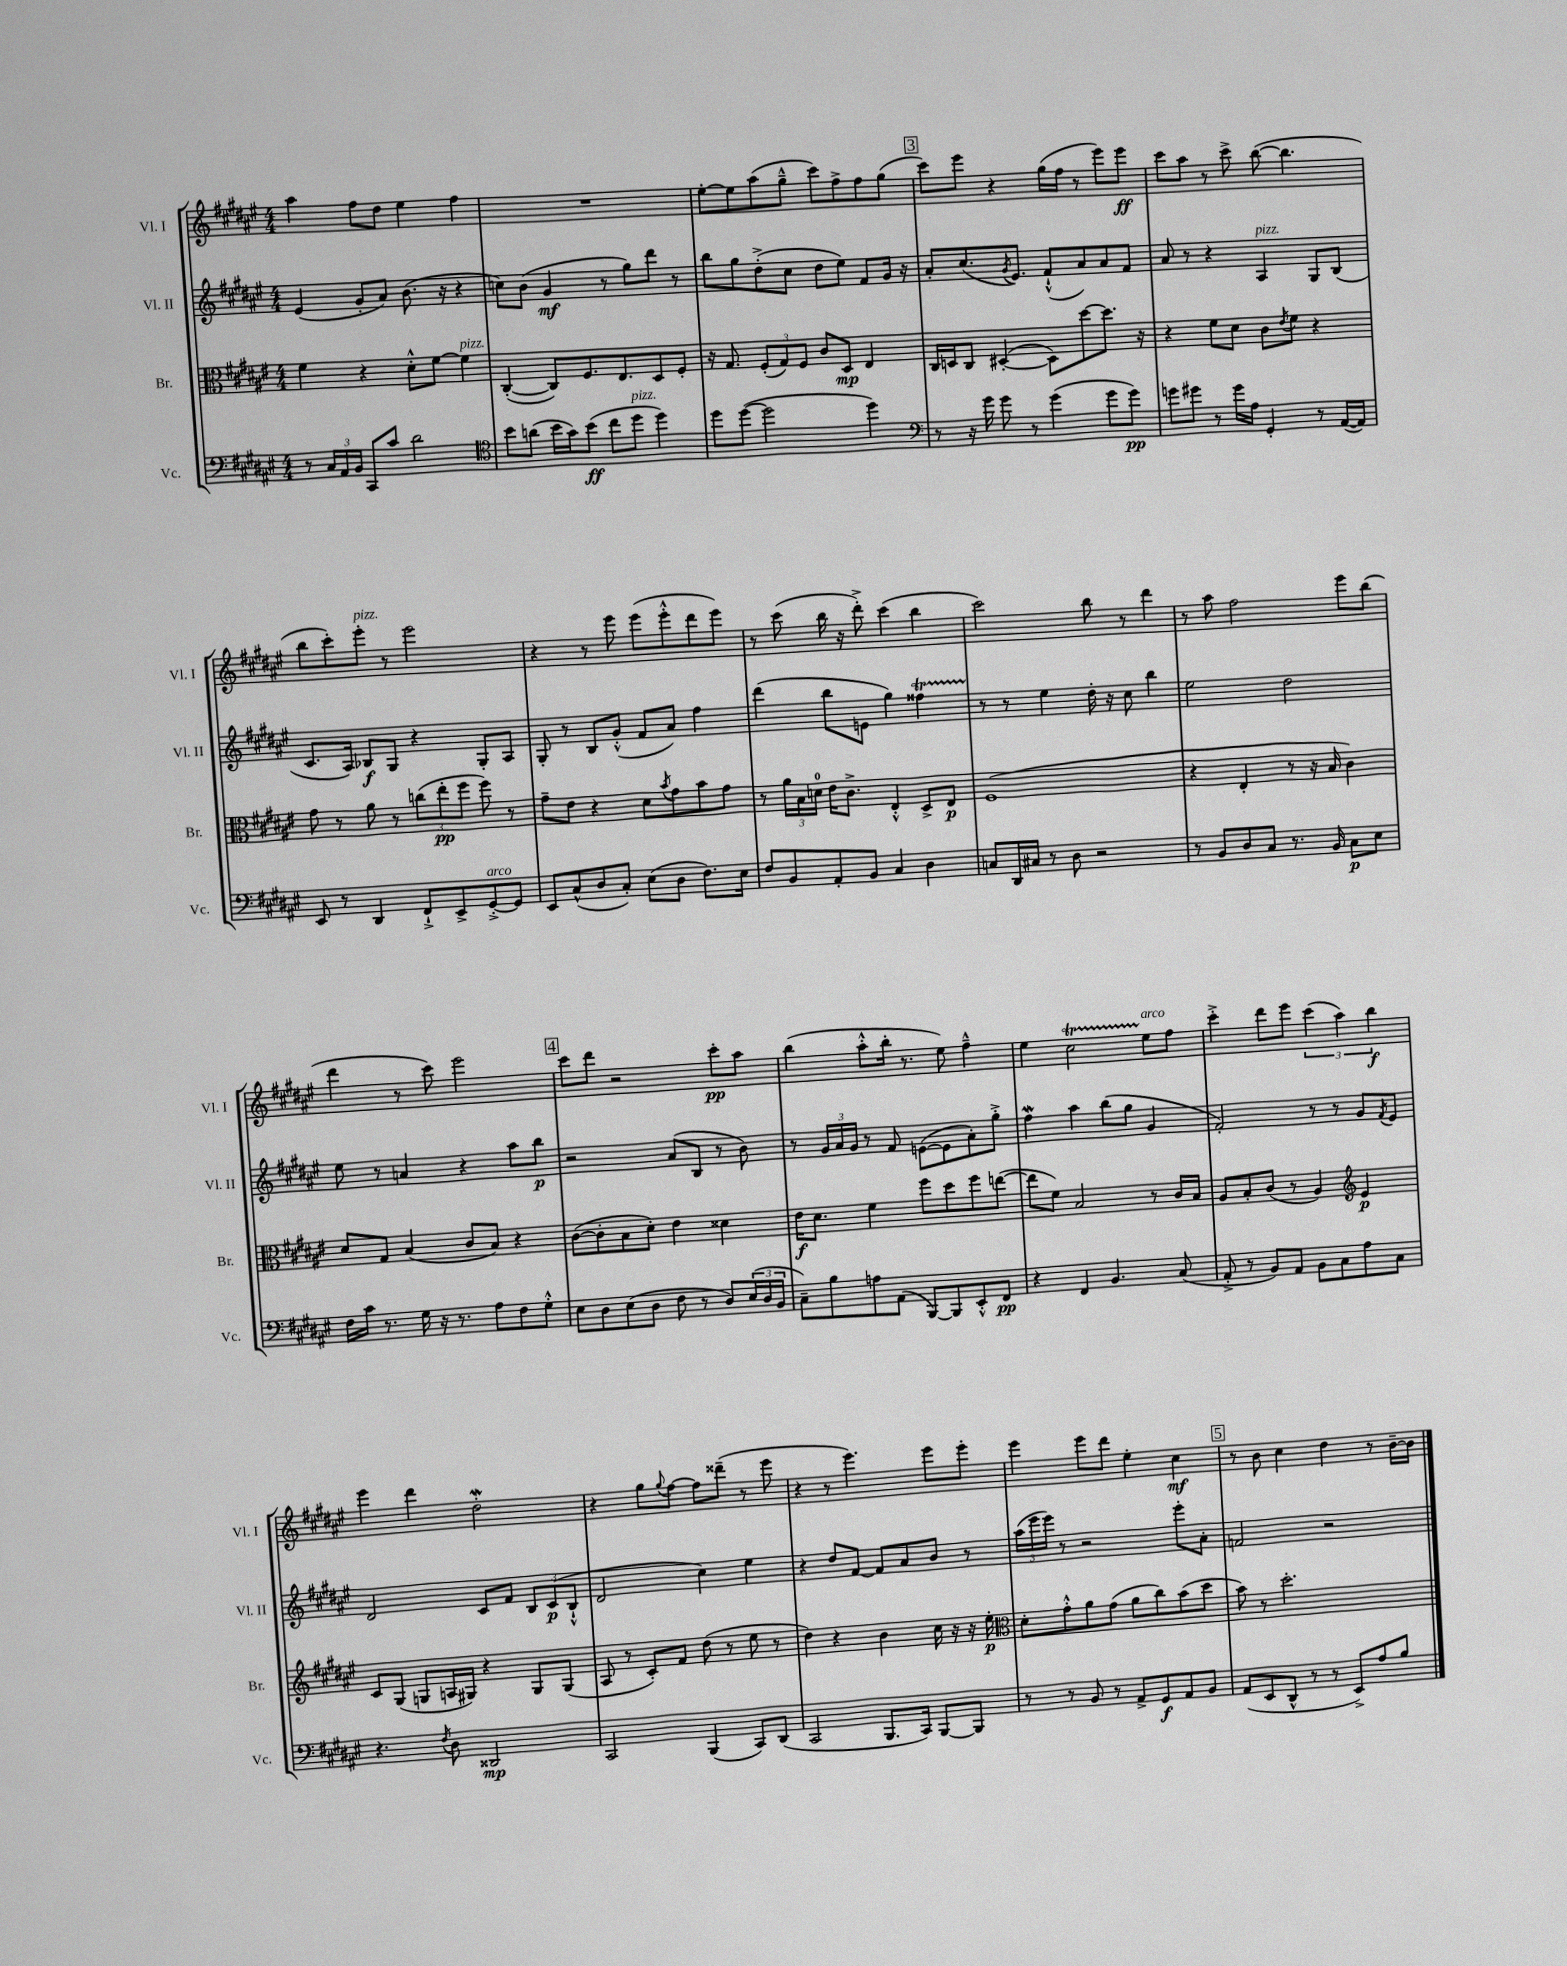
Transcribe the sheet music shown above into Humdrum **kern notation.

**kern	**kern	**kern	**kern
*staff4	*staff3	*staff2	*staff1
*clefF4	*clefC3	*clefG2	*clefG2
*k[f#c#g#d#a#e#]	*k[f#c#g#d#a#e#]	*k[f#c#g#d#a#e#]	*k[f#c#g#d#a#e#]
*M4/4	*M4/4	*M4/4	*M4/4
8r	4f#\	(4e#/	4aa#\
24C#/LL	.	.	.
24AA#/	.	.	.
24BB/JJ	.	.	.
8CC#/L	4r	8g#'/L	8ff#\L
8c#/J	.	8a#/J)	8dd#\J
2d#\	8d#'^^\L	(8.b\	4ee#\
.	[8f#\J	.	.
.	.	16r	.
.	4f#\]	4r	4ff#\
=	=	=	=
*clefC4	*	*	*
8b\L	([4C#'/	8cc\L)	1r
(8a\J	.	(8b\J	.
16b\LL	8C#/]L)	4g#/	.
16g#\J)	.	.	.
(8b\J	8.F#/	.	.
8cc#\L	.	8r	.
.	8.E#/	.	.
8dd#\J	.	8gg#\L)	.
4dd#\)	8D#/	8ddd#\J	.
.	8F#'/J	8r	.
=	=	=	=
8dd#\L	16r	8bb\L	[8ee#'\L
.	8.G#/	.	.
([8dd#\J	.	8gg#\	8ee#\]
2dd#\]	(12F#'/L	(8dd#'^\	(8aa#\
.	12G#/)	.	.
.	.	8cc#\J	8gg#~^^\J
.	12F#/J	.	.
.	8c#/L	8dd#\L	8ccc#\L)
.	8D#/J	8ee#\J)	8ff#^\
4dd#\)	4E#/	8f#/L	8ff#\
.	.	16g#/Jk	(8gg#\J
.	.	16r	.
=	=	=	=
*clefF4	*	*	*
8r	16C#/LL	8a#'/L	8ccc#\L)
.	16D/J	.	.
16r	8C#/J	(8.cc#/	8eee#\J
16g#\	.	.	.
8g#\	([4D#'/	.	4r
.	.	8qg#/	.
.	.	8.e#/J)	.
8r	.	.	.
(4g#\	8D#\]L)	(8f#`^^/L	(16gg#\LL
.	.	.	16ff#\JJ
.	[8dd#\	8a#/)	8r
8g#\L	8.dd#\]J	8a#/	8eee#\L)
8g#\J)	.	8f#/J	8eee#\J
.	16r	.	.
=	=	=	=
8g\L	4r	8a#/	8ccc#\L
8g#\J	.	8r	8aa#\J
8r	8f#\L	4r	8r
16g#\LL	8d#\J	.	8ccc#^\
16A#\JJ	.	.	.
4GG#'/	8c#\L	4A#/	([8bb\
.	8qe#/	.	.
.	8f#\J	.	4.bb\]
8r	4r	8G#/L	.
([16AA#/LL	.	(8B/J	.
16AA#/]JJ)	.	.	.
=	=	=	=
8EE#/	8g#\	8.c#/L	8bb\L
8r	8r	.	8ccc#'\)
.	.	16A#/Jk)	.
4DD#/	8a#\	8B-/L	8eee#'\J
.	8r	8G#/J	8r
8FF#`^/L	(12cc\L	4r	2eee#\
.	12ee#'\	.	.
8EE#^/	.	.	.
.	12ff#\J	.	.
[8GG#'^/	8ff#\)	8G#'/L	.
8GG#/]J	8r	8A#/J	.
=	=	=	=
8EE#/L	8g#~\L	8G#'/	4r
(8C#^^/	8e#\J	8r	.
8D#/	4r	8B/L	8r
8C#'/J)	.	(8g#'^^/J	8eee#\
(8E#\L	8d#\L	8f#/L	(8eee#\L
.	8qb/	.	.
8D#\J	8g#\	8a#/J)	8eee#'^^\
8.F#\L)	8b\	4ff#\	8ddd#\
.	8g#\J	.	8eee#\J)
16E#\Jk	.	.	.
=	=	=	=
8F#/L	8r	(4ddd#\	8r
8BB/	24a#\LL	.	(8ccc#\
.	24B\	.	.
.	24d\JJ	.	.
8AA#'/	16e#\LK	8bb\L	16bb\
.	8.c#^\J	.	16r
8BB/J	.	8e\J	8ddd#'^\)
4C#/	4E#'^^/	4gg#\)	(4ccc#\
4D#\	8D#^/L	4ff##\	4bb\
.	8E#/J	.	.
=	=	=	=
8C/L	(1F#	8r	2ccc#\)
16DD#/L	.	8r	.
16C#/JJ	.	.	.
8r	.	4ee#\	.
8D#\	.	.	.
2r	.	16dd#'\	8bb\
.	.	16r	.
.	.	8cc#\	8r
.	.	4bb\	4ddd#\
=	=	=	=
8r	4r	2ee#\	8r
8BB/L	.	.	8aa#\
8D#/	4E#'/	.	2ff#\
8C#/J	.	.	.
8.r	8r	2dd#\	.
.	16r	.	.
16BB/	16B/	.	.
8C#\L	4c#\)	.	8eee#\L
8E#\J	.	.	(8bb\J
=	=	=	=
16F#\LL	8d#/L	8ee#\	4ddd#\
16c#\JJ	.	.	.
8.r	8G#/J	8r	.
.	(4B/	4a/	8r
16G#\	.	.	.
16r	.	.	8ccc#\)
8.r	.	.	.
.	8c#/L	4r	2eee#\
8A#\L	8B/J)	.	.
8F#\	4r	8aa#\L	.
8G#'^^\J	.	8bb\J	.
=	=	=	=
8E#\L	([8c#\L	2r	8ccc#\L
8D#\	8c#'\]	.	8ddd#\J
(8E#\	8B\	.	2r
8D#\J	8d#'\J)	.	.
8F#\	4e#\	(8a#/L	.
8r	.	8B/J	.
8D#/L)	4d##\	8r	8ccc#'\L
(24E#/L	.	8b\)	8aa#\J
24D#/	.	.	.
24BB/JJ	.	.	.
=	=	=	=
8C#~\L)	16e#\LK	8r	(4bb\
.	8.d#\J	.	.
8B\	.	24g#/LL	.
.	.	24a#/	.
.	.	24g#/JJ	.
8A\	4f#\	8r	8aa#'^^\L
(8AA#\J	.	8f#/	16bb'\Jk
.	.	.	8.r
[8BBB/L)	8ff#\L	([8e\L	.
8BBB/]	8dd#\	8e\]	8ee#\)
8EE#'^^/	8ff#\	8a#'\)	4ff#~^^\
8FF#/J	([8ee\J	8gg#'^\J	.
=	=	=	=
4r	8ee\]L	4ff#\	4ee#\
.	8f#\J)	.	.
4FF#/	2B/	4aa#\	2cc#\
4.BB/	.	(8bb\L	.
.	.	8gg#\J	.
.	8r	4g#/	8ee#\L
(8C#/	16c#/LL	.	8ff#\J
.	16B/JJ	.	.
=	=	=	=
8AA#'^/	8A#/L	2f#'/)	4ccc#'^\
8r	8B'/	.	.
8BB/L)	(8c#/J	.	8ddd#\L
8AA#/J	8r	.	8eee#\J
8BB\L	4A#/)	8r	(6ccc#\
8C#\	.	8r	.
.	.	.	6aa#\)
*	*clefG2	*	*
8A#\	4e#/	8g#/L	.
.	.	.	6bb\
.	.	8qf#/	.
8C#\J	.	8e#/J	.
=	=	=	=
4.r	8c#/L	2d#/	4eee#\
.	(8G#/J	.	.
.	8G/L	.	4ddd#\
8qF#/	.	.	.
8D#\	16A/L	.	.
.	16G#/JJ)	.	.
2DD##/	4r	8c#/L	2dd#'\
.	.	8f#/J	.
.	8G#/L	12B/L	.
.	.	(12c#/	.
.	(8G#/J	.	.
.	.	12B`^^/J	.
=	=	=	=
2CC#/	8A#/	2d#/	4r
.	8r	.	.
.	8c#'/L)	.	8gg#\L
.	.	.	8qqgg#/
.	8f#/J	.	[8ff#\J
(4BBB/	(8dd#\	4cc#\)	8ff#\]L
.	8r	.	(8ddd##~\J
8CC#/L)	8ee#\	4ee#\	8r
(8DD#/J	8r	.	8eee#\
=	=	=	=
2CC#/	4dd#\)	4r	4r
.	4r	8dd#/L	8r
.	.	[8f#/J	4.eee#\)
8.BBB/L	4b\	8f#/]L	.
.	.	8a#/	.
16CC#/Jk)	.	.	.
[8BBB/L	16cc#\	8b/J	8eee#\L
.	16r	.	.
8BBB/]J	16r	8r	8eee#'\J
.	16ee#'\	.	.
=	=	=	=
*	*clefC3	*	*
8r	8d#'\L	(24aa#\LL	4eee#\
.	.	24eee#\	.
.	.	24eee#\JJ)	.
8r	8g#'^^\	8r	.
8BB/	8a#\	2r	8eee#\L
8r	(8g#\J	.	8ddd#\J
8AA#^/L	8a#\L	.	4ee#'\
8GG#/	8cc#\)	.	.
8AA#/	(8b\	8eee#'\L	4cc#\
8BB/J	8dd#\J	8a#'\J	.
=	=	=	=
(8AA#/L	8b\)	2f/	8r
8EE#/	8r	.	8b\
8DD#^^/J	2.dd#'\	.	4cc#\
8r	.	.	.
8r	.	2r	4dd#\
8EE#^/L)	.	.	.
8A#/	.	.	8r
8B/J	.	.	[16b~\LL
.	.	.	16b\]JJ
==	==	==	==
*-	*-	*-	*-
